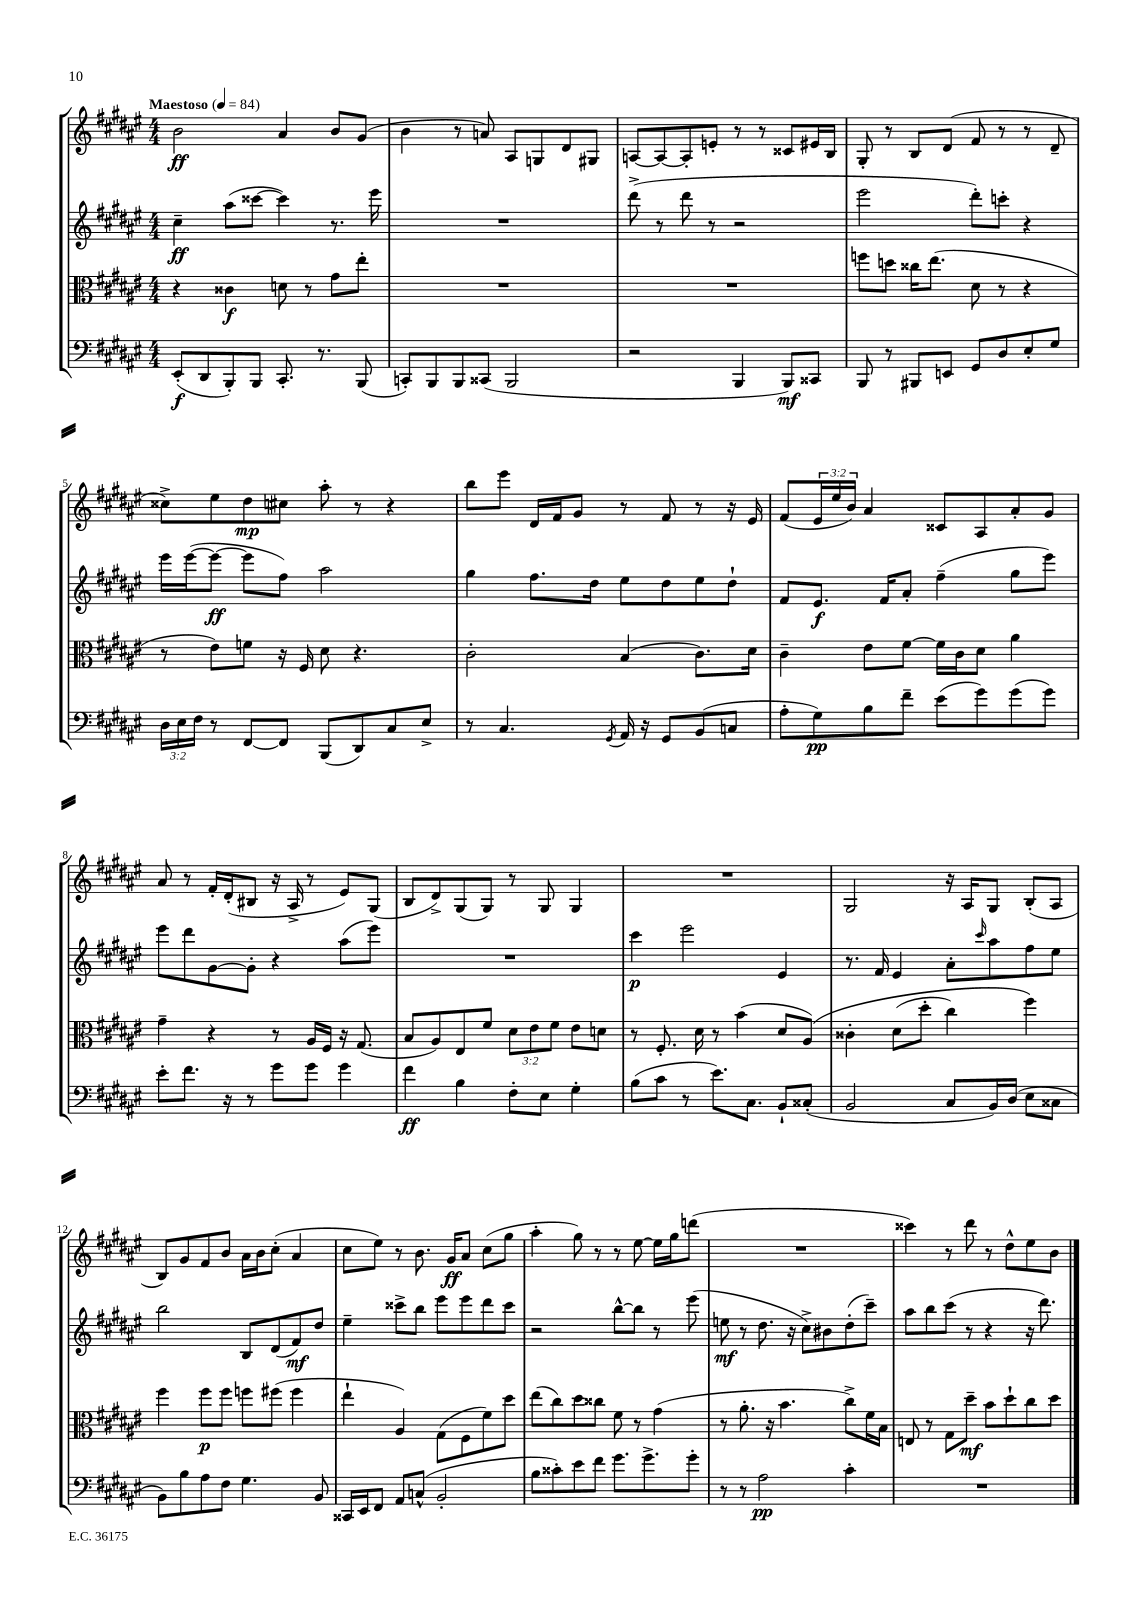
<<
\new StaffGroup <<
\new Staff = "s0" {
    \clef treble \key fis \major \numericTimeSignature \time 4/4 \override Staff.TupletNumber.text = #tuplet-number::calc-fraction-text \tempo "Maestoso" 4 = 84
    b'2\ff ais'4 b'8 gis'8( |
    b'4 r8 a'8) ais8 g8 dis'8 gis8 |
    a8~ a8~ a8-. e'8-. r8 r8 cisis'8 eis'16 b16 |
    gis8-. r8 b8 dis'8( fis'8 r8 r8 dis'8-- |
    cisis''8->) eis''8 dis''8\mp cis''8 ais''8-. r8 r4 |
    b''8 eis'''8 dis'16 fis'16 gis'8 r8 fis'8 r8 r16 eis'16 |
    fis'8( \tuplet 3/2 { eis'16 eis''16 b'16) } ais'4 cisis'8 ais8 ais'8-. gis'8 |
    ais'8 r8 fis'16-. dis'16-.( bis8 r16 ais16-> r8 eis'8) gis8( |
    b8 dis'8->) gis8( gis8) r8 gis8 gis4 |
    R1 |
    gis2 r16 ais16 gis8 b8-.( ais8 |
    b8) gis'8 fis'8 b'8 ais'16 b'16 cis''8-.( ais'4 |
    cis''8 eis''8) r8 b'8. gis'16\ff ais'8 cis''8( gis''8 |
    ais''4-. gis''8) r8 r8 eis''8~ eis''16 gis''16 d'''8( |
    R1 |
    cisis'''4) r8 dis'''8 r8 dis''8-^ eis''8 b'8 \bar "|." |
}
\new Staff = "s1" {
    \clef treble \key fis \major \numericTimeSignature \time 4/4
    cis''4--\ff ais''8( cisis'''8~ cisis'''4) r8. eis'''16 |
    R1 |
    dis'''8->( r8 dis'''8 r8 r2 |
    eis'''2 dis'''8-.) c'''8-. r4 |
    eis'''16 eis'''16~( eis'''8~\ff eis'''8 fis''8) ais''2 |
    gis''4 fis''8. dis''16 eis''8 dis''8 eis''8 dis''8-! |
    fis'8 eis'8.\f fis'16 ais'8-. fis''4--( gis''8 eis'''8) |
    eis'''8 dis'''8 gis'8~ gis'8-. r4 ais''8( eis'''8) |
    R1 |
    cis'''4\p eis'''2 eis'4 |
    r8. fis'16 eis'4 ais'8-. \grace { cis'''16 } ais''8 fis''8 eis''8 |
    b''2 b8 dis'8( fis'8\mf) dis''8 |
    eis''4-- cisis'''8-> b''8 eis'''8 eis'''8 dis'''8 cisis'''8 |
    r2 b''8~-^ b''8 r8 eis'''8( |
    e''8\mf r8 dis''8. r16 cis''8->) bis'8 dis''8-.( cis'''8--) |
    ais''8 b''8 cis'''8( r8 r4 r16 dis'''8.) \bar "|." |
}
\new Staff = "s2" {
    \clef alto \key fis \major \numericTimeSignature \time 4/4 \override Staff.TupletNumber.text = #tuplet-number::calc-fraction-text
    r4 cisis'4\f d'8 r8 gis'8 eis''8-. |
    R1 |
    R1 |
    f''8 d''8 cisis''16 eis''8.( dis'8 r8 r4 |
    r8 eis'8) f'8 r16 fis16 dis'8 r4. |
    cis'2-. b4( cis'8.) dis'16 |
    cis'4-- eis'8 fis'8~ fis'16 cis'16 dis'8 ais'4 |
    gis'4-- r4 r8 ais16 fis16 r16 gis8.( |
    b8 ais8) eis8 fis'8 \tuplet 3/2 { dis'8 eis'8 fis'8 } eis'8 d'8 |
    r8 fis8.-. dis'16 r8 b'4( dis'8 ais8)\( |
    cisis'4-. dis'8( dis''8-. cis''4) fis''4\) |
    fis''4 fis''8\p fis''8 f''8 fis''8( fis''4 |
    eis''4-! ais4) gis8( fis8 fis'8) dis''8 |
    eis''8( cis''8) dis''8 cisis''8 fis'8 r8 gis'4( |
    r8 ais'8.-. r16 b'4. cis''8->) fis'16 b16 |
    e8 r8 gis8 dis''8--\mf b'8 dis''8-! cis''8 dis''8 \bar "|." |
}
\new Staff = "s3" {
    \clef bass \key fis \major \numericTimeSignature \time 4/4 \override Staff.TupletNumber.text = #tuplet-number::calc-fraction-text
    eis,8-.\f( dis,8 b,,8-.) b,,8 cis,8.-. r8. b,,8( |
    c,8-.) b,,8 b,,8 cisis,8( b,,2 |
    r2 b,,4 b,,8\mf) cisis,8 |
    b,,8 r8 bis,,8 e,8 gis,8 dis8 eis8-. gis8 |
    \tuplet 3/2 { dis16 eis16 fis16 } r8 fis,8~ fis,8 b,,8( dis,8) cis8 eis8-> |
    r8 cis4. \acciaccatura { gis,8 } ais,16 r16 gis,8 b,8( c8 |
    ais8-. gis8\pp) b8 fis'8-- eis'8( gis'8) gis'8( gis'8) |
    eis'8-. fis'8. r16 r8 gis'8 gis'8 gis'4 |
    fis'4\ff b4 fis8-. eis8 gis4-. |
    b8( cis'8 r8 eis'8.) cis8. b,8-! cisis8-.( |
    b,2 cis8 b,16) dis16( eis8 cisis8 |
    b,8) b8 ais8 fis8 gis4. b,8 |
    cisis,16 eis,16 fis,8 ais,8 c8-^( b,2-. |
    b8 cisis'8-.) eis'8 fis'8 gis'8. gis'8.-> gis'8-. |
    r8 r8 ais2\pp cis'4-. |
    R1 \bar "|." |
}
>>
>>
